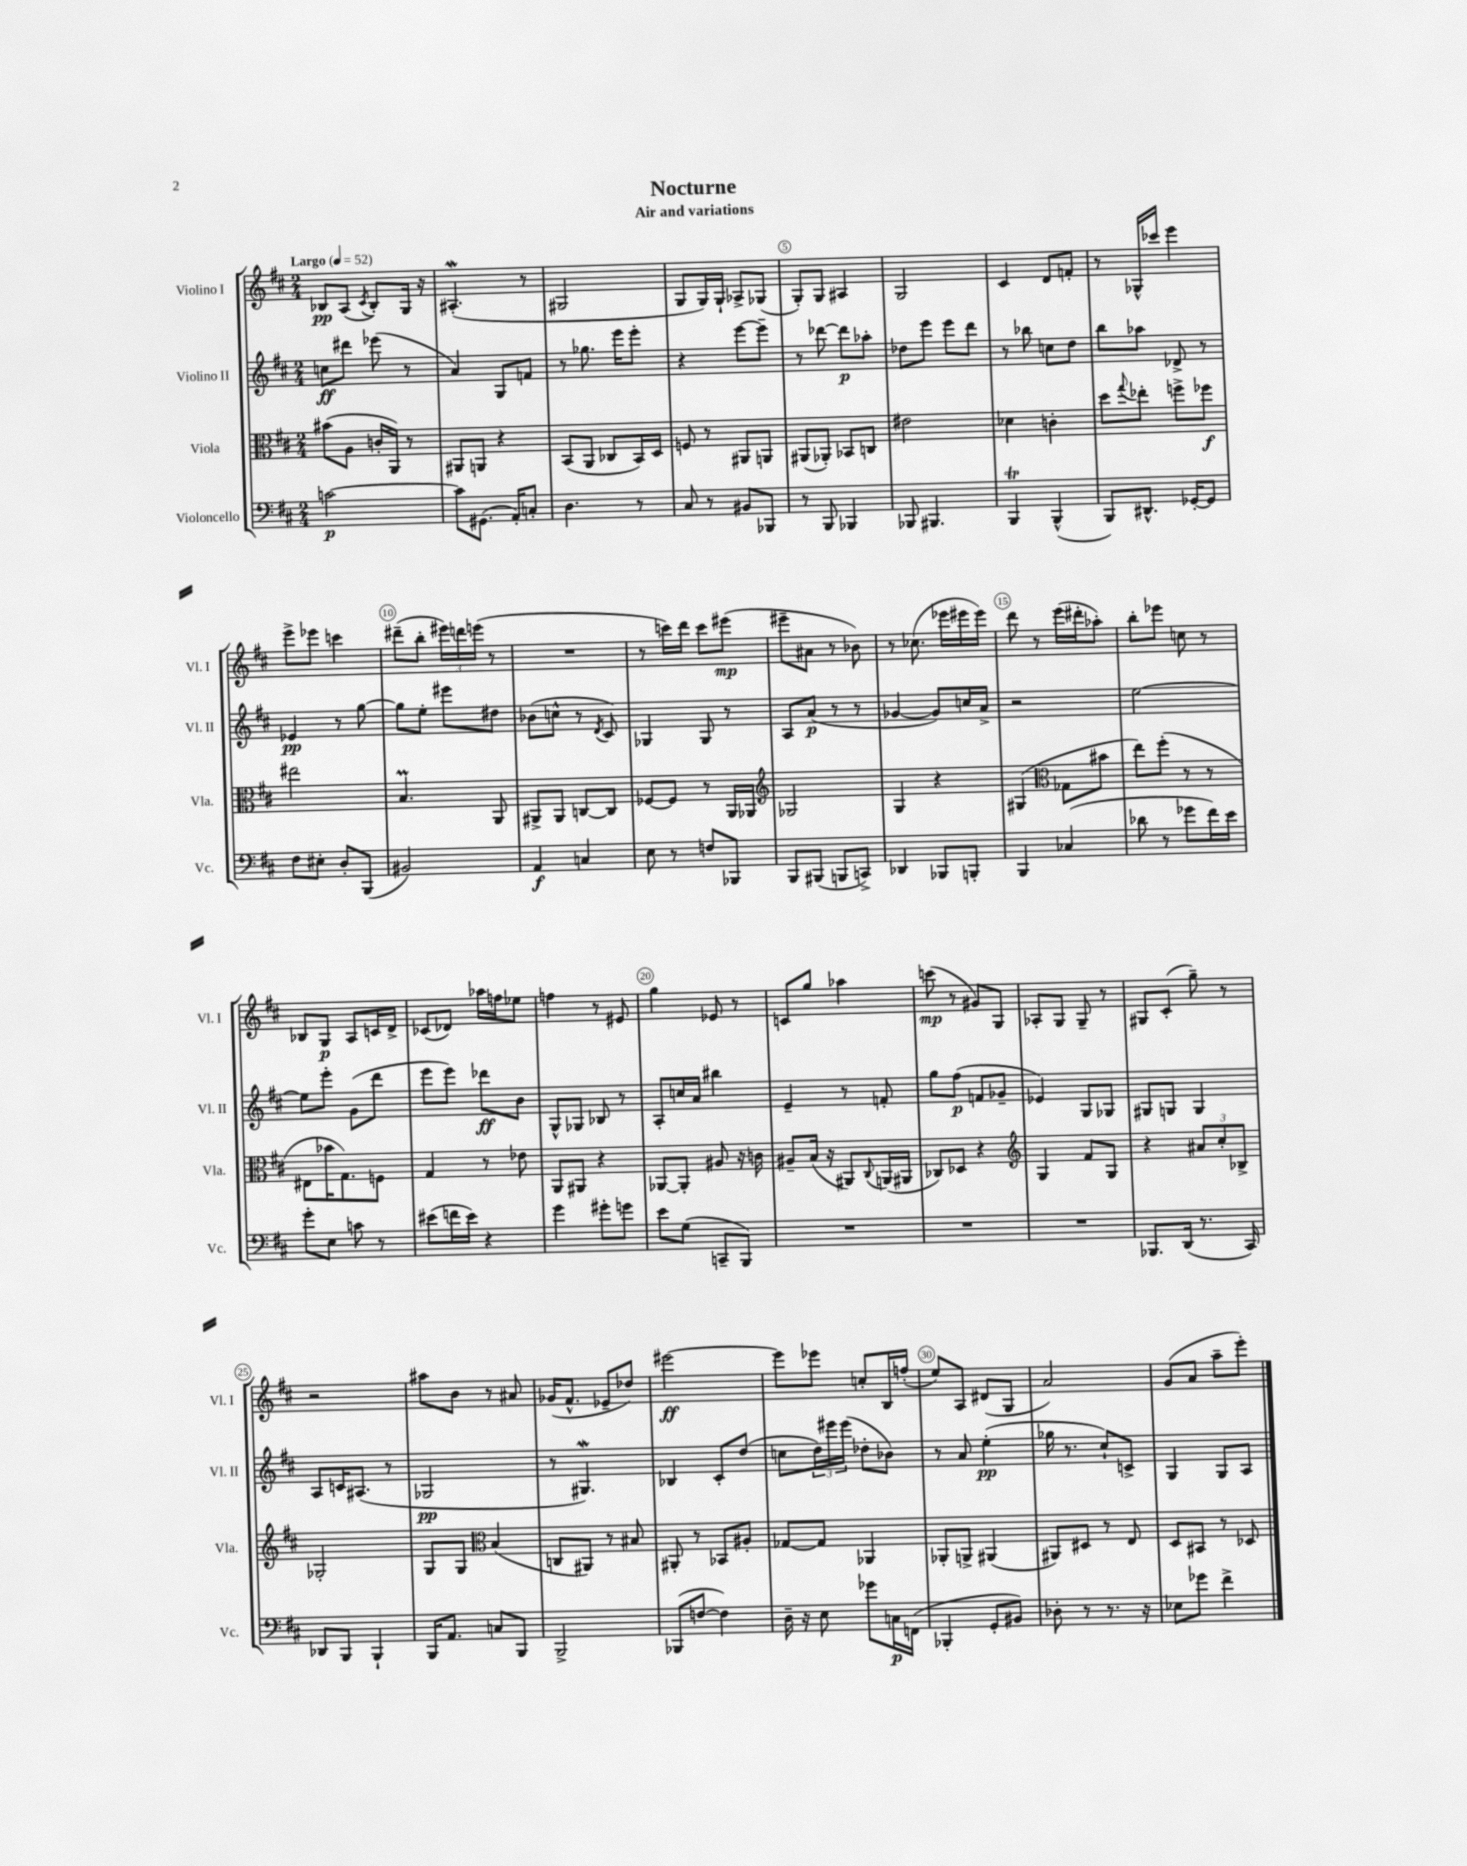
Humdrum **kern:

**kern	**kern	**kern	**kern
*staff4	*staff3	*staff2	*staff1
*clefF4	*clefC3	*clefG2	*clefG2
*k[f#c#]	*k[f#c#]	*k[f#c#]	*k[f#c#]
*M2/4	*M2/4	*M2/4	*M2/4
*MM52	*MM52	*MM52	*MM52
[2c	(8b#	8cc	8B-
.	8A	8ddd#	(8A
.	.	.	8qc#
.	16c'	(8eee-	8B-')
.	16AA)	.	.
.	8r	8r	16G
.	.	.	16r
=	=	=	=
8c]	8AA#	4a)	(4.A#'
(8.GG#	8AA	.	.
.	4r	8G	.
16AA')	.	.	.
8C'	.	8f	8r
=	=	=	=
4.D	(8BB	8r	2G#
.	8AA	8.gg-	.
.	8C-	.	.
.	.	16eee	.
8r	16BB)	8eee'	.
.	16D	.	.
=	=	=	=
8C#	8F	4r	8G
8r	8r	.	16G)
.	.	.	16G`
8BB#	8AA#	[8eee	8A-^
8BBB-	8AA	8eee~]	(8G-
=	=	=	=
8r	(8AA#	8r	8G')
8BBB	8AA-')	[8ddd-	8G
4BBB-	8BB-	8ddd-]	4A#
.	8C	8aa-'	.
=	=	=	=
8BBB-	2e#	8dd-	2G
4.BBB#	.	8eee	.
.	.	8eee	.
.	.	8ddd	.
=	=	=	=
4BBB	4d-	8r	4c#
.	.	8bb-	.
(4BBB^^	4c'	8cc	8d
.	.	8dd	8f'
=	=	=	=
8BBB)	8dd	8bb	8r
.	8qqgg	.	.
8.DD#^^	8ee-'	8aa-	16G-^^
.	.	.	16ccc-
.	8ff^	8d-^	4eee
[16GG-'	.	.	.
8GG-]	8ff-	8r	.
=	=	=	=
8F#	2ee#	4e-	8eee^
8E#'	.	.	8eee-
8D'	.	8r	4ccc
(8BBB	.	[8gg	.
=	=	=	=
2BB#)	4.B	8gg]	(8ddd#~
.	.	8ee'	8bb'
.	.	8eee#	24eee#)
.	.	.	24ddd
.	.	.	(24eee
.	8AA	8dd#	8r
=	=	=	=
4AA	8AA#^	(8b-	2r
.	8AA#	8cc^^	.
4C	[8C	8r	.
.	.	8qd	.
.	8C]	8c#)	.
=	=	=	=
8E	[8F-	4G-	8r
8r	8F-]	.	16ccc)
.	.	.	16ddd
8F	8r	8G-	8ccc
8BBB-	16AA	8r	(8eee#
.	16AA-	.	.
=	=	=	=
*	*clefG2	*	*
8BBB	2G-	8A	8eee#~
(8BBB#	.	(8a	8a#
8BBB	.	8r	8r
8CC^)	.	8r	8b-)
=	=	=	=
4DD-	4G	[4g-	8r
.	.	.	(8.cc-
8BBB-	4r	8g-])	.
.	.	.	16eee-
8BBB'	.	16cc	16eee#
.	.	16a^	16eee#)
=	=	=	=
4BBB	(4G#	2r	8ddd
.	.	.	8r
*	*clefC3	*	*
(4C-	8G-	.	(16eee
.	.	.	16ddd#'
.	8b#	.	8aa-')
=	=	=	=
8d-	8ee)	[2ee	8bb'
8r	(8ff#'	.	8eee-
8g-	8r	.	8cc
16f#)	8r	.	8r
16e	.	.	.
=	=	=	=
8g'	8E#	8ee]	8B-
8E	16b-	8eee'	8G
.	8.G)	.	.
8c	.	(8g	8A
8r	8F	8ddd	16c
.	.	.	16d^
=	=	=	=
(8e#	4G	8eee	(8c-
16f	.	8eee)	8d-)
16e#)	.	.	.
4r	8r	8ddd-	16aa-
.	.	.	16ff
.	8e-	8b	8ee-
=	=	=	=
4g	8AA	8G^^	4ff
.	8AA#	8G-	.
8g#'	4r	8B-	8r
8g	.	8r	8e#
=	=	=	=
8e	[8AA-	8A'	4gg
(8G	8AA-']	16cc	.
.	.	16a	.
8CC~	8A#	4bb#	8e-
8BBB)	16r	.	8r
.	16c	.	.
=	=	=	=
2r	8A#~	4e~	8c
.	(16B	.	8gg
.	16r	.	.
.	8AA#)	8r	4aa-
.	8qqC#	.	.
.	(16AA	8f'	.
.	16AA#	.	.
=	=	=	=
2r	8C-)	8gg	(8ccc
.	8D-	(8ff#	8r
.	4r	8f	8g#)
.	.	8g-~	8G
=	=	=	=
*	*clefG2	*	*
2r	4G	4e-)	8A-'
.	.	.	8G
.	8f#	8G	8G~
.	8G	8G-	8r
=	=	=	=
8.BBB-	4r	8G#	8G#
.	.	8G	(8c#'
(16DD	.	.	.
8.r	12a#	4G	8gg~)
.	12cc#'	.	.
.	.	.	8r
.	12B-^	.	.
16CC#)	.	.	.
=	=	=	=
8DD-	2G-'	8A	2r
8BBB	.	16c	.
.	.	(8.A#	.
4BBB`	.	.	.
.	.	8r	.
=	=	=	=
16BBB	8G	2G-	8aa#
8.AA	.	.	.
.	8G	.	8b
*	*clefC3	*	*
8C	(4B	.	8r
8BBB	.	.	8a#
=	=	=	=
2BBB^	8C	8r	(16g-
.	.	.	8.f#^^
.	8AA#)	4.G#)	.
.	8r	.	8e-~
.	8B#	.	8dd-)
=	=	=	=
(8BBB-	8AA#'	4B-	[2eee#
[8F	8r	.	.
4F])	8BB-	8c#'	.
.	8A#'	(8dd	.
=	=	=	=
16D~	[8G-	8cc	8eee#]
16r	.	.	.
8E	8G-]	24dd)	8eee-
.	.	24eee#	.
.	.	(24eee#	.
8g-	4AA-	8dd-'	8cc'
16C	.	8b-)	16B
(16FF	.	.	(16ff'
=	=	=	=
4BBB-'	8AA-'	8r	8ee)
.	8AA^	8a	8A
8GG'	(4AA#	(4ee'	(8d#
8BB#)	.	.	8G
=	=	=	=
8D-'	8AA#)	16gg-	2a)
.	.	8.r	.
8r	8D#	.	.
8.r	8r	8cc#`)	.
.	8E	8c^	.
16r	.	.	.
=	=	=	=
8E-	8D	4G	(8g
8g-	8BB#	.	8a
4f#^	8r	8G	8aa~
.	8D-	8A	8eee')
==	==	==	==
*-	*-	*-	*-
